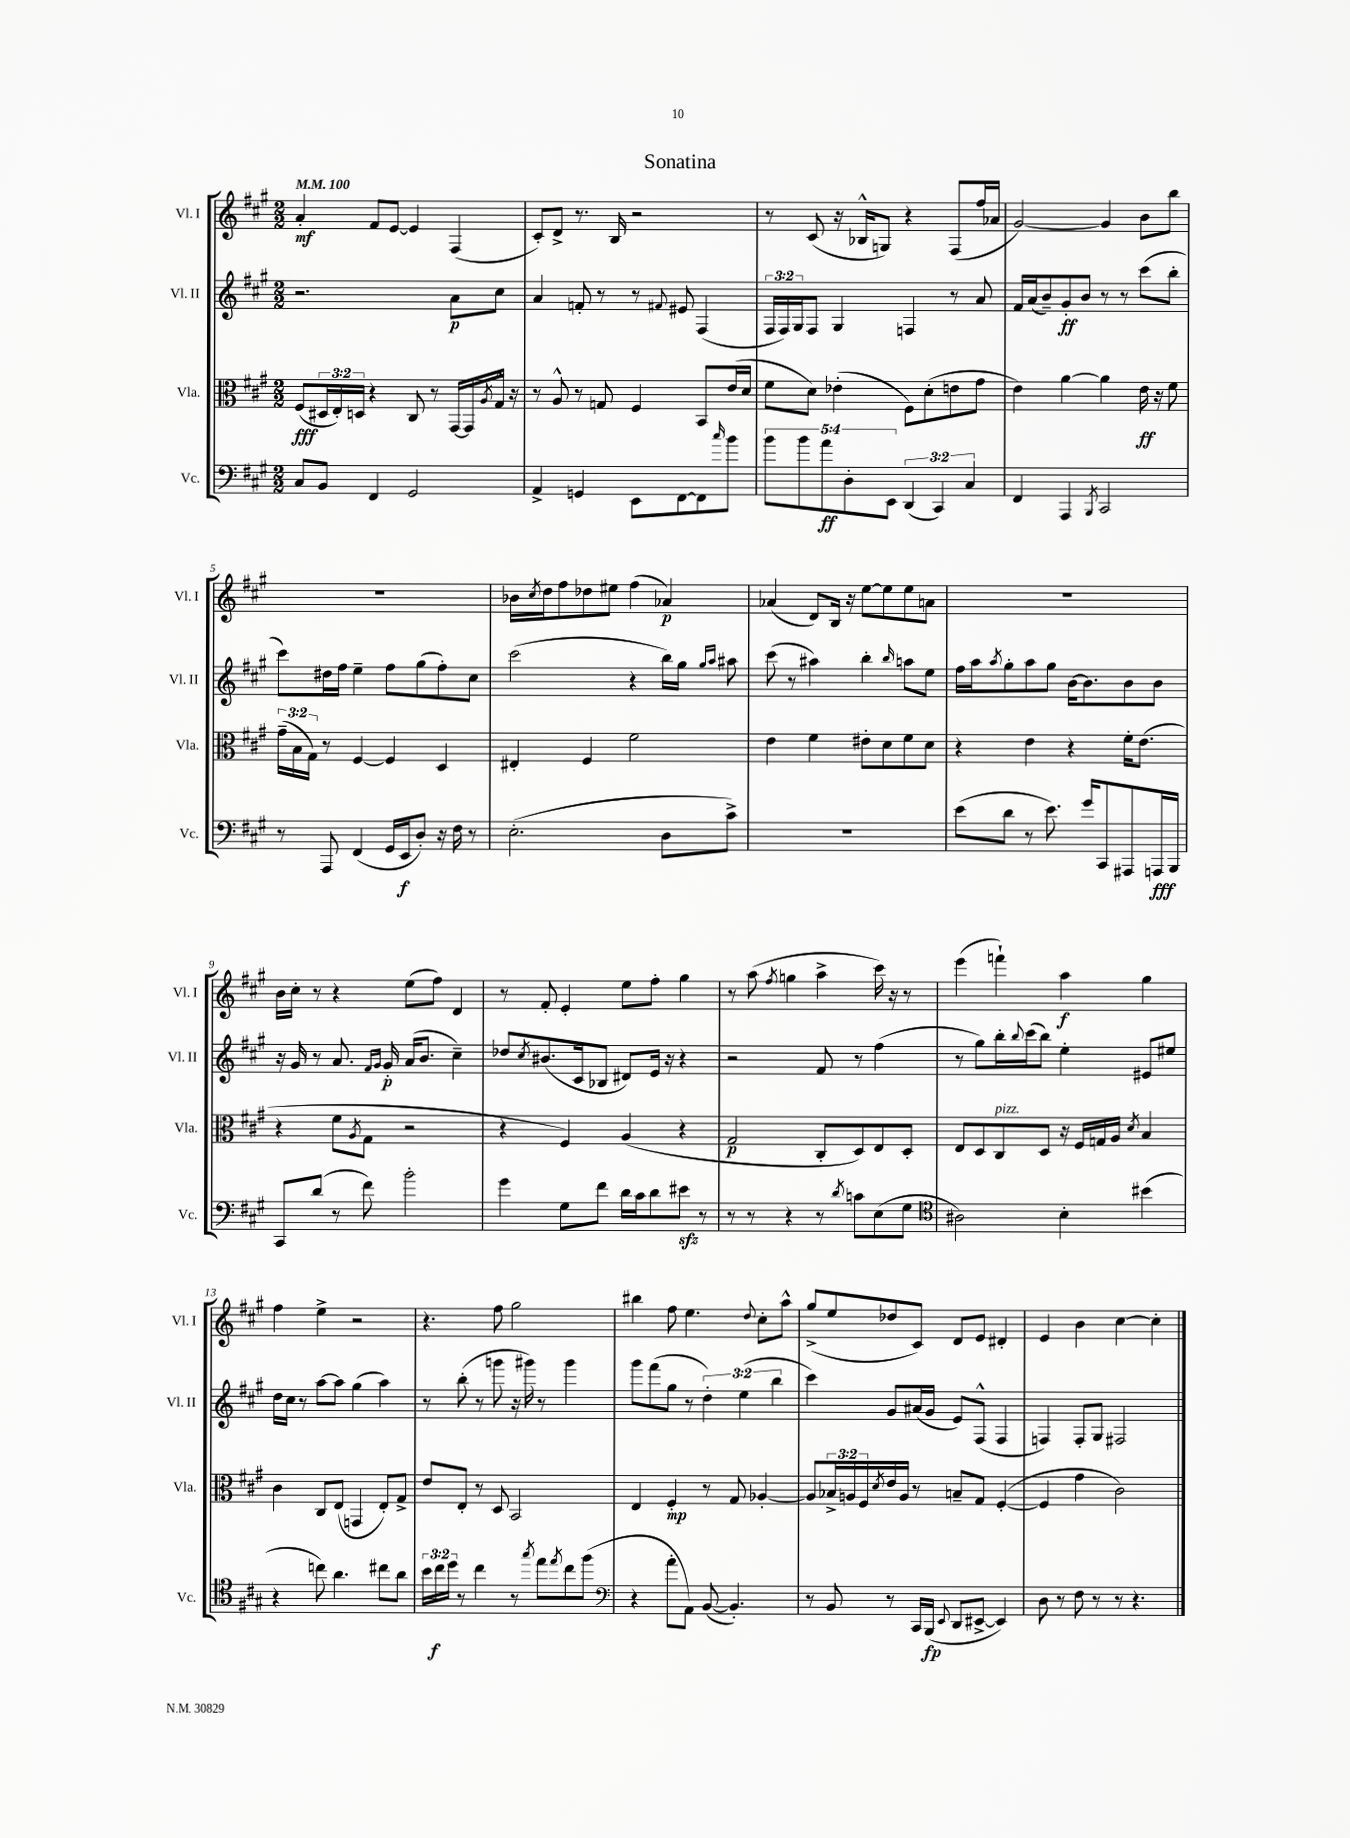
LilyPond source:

\header { title = "Sonatina" }
<<
\new StaffGroup <<
\new Staff = "s0" \with { instrumentName = "Vl. I" shortInstrumentName = "Vl. I" } {
    \clef treble \key a \major \numericTimeSignature \time 2/2 \tempo 4 = 100
    a'4-.\mf fis'8 e'8~ e'4 fis4( |
    cis'8-.) d'8-> r8. b16 r2 |
    r8 cis'8( r16 bes16-^ g8) r4 fis8( fis''16 aes'16 |
    gis'2~) gis'4 b'8 b''8 |
    R1 |
    bes'16 \acciaccatura { cis''8 } d''16 fis''8 des''8 eis''8 fis''4( aes'4\p) |
    aes'4( d'8) b16 r16 e''8~ e''8 e''8 a'8 |
    R1 |
    b'16 cis''16-. r8 r4 e''8( fis''8) d'4 |
    r8 fis'8-. e'4-. e''8 fis''8-. gis''4 |
    r8 a''8( \acciaccatura { fis''8 } g''4 a''4-> cis'''16) r16 r8 |
    e'''4( f'''4-!) a''4\f gis''4 |
    fis''4 e''4-> r2 |
    r4. fis''8 gis''2 |
    bis''4 fis''8 e''4. \appoggiatura { d''8 } cis''8-. a''8-^ |
    gis''8->( e''8 des''8 cis'8) d'8 e'8 dis'4-. |
    e'4 b'4 cis''4~ cis''4-. \bar "|." |
}
\new Staff = "s1" \with { instrumentName = "Vl. II" shortInstrumentName = "Vl. II" } {
    \clef treble \key a \major \numericTimeSignature \time 2/2 \override Staff.TupletNumber.text = #tuplet-number::calc-fraction-text
    r2. a'8\p cis''8 |
    a'4 f'8-. r8 r8 \appoggiatura { fis'8 } eis'8 fis4( |
    \tuplet 3/2 { fis16 fis16) gis16 } fis8 gis4 f4 r8 a'8 |
    fis'16 a'16( b'8--) gis'8-.\ff b'8 r8 r8 cis'''8( b''8-. |
    cis'''8) dis''16 fis''16 e''4-- fis''8 gis''8( fis''8-.) cis''8 |
    cis'''2( r4 b''16) gis''16 \grace { gis''16 a''16 } ais''8 |
    cis'''8( r8 ais''4) b''4-. \grace { b''16 } a''8 e''8 |
    fis''16 a''16 \acciaccatura { a''8 } gis''8-. a''8 gis''8 b'16~ b'8. b'8 b'8 |
    r16 gis'16 r8 a'8. \grace { fis'16 gis'16 } gis'16-.\p a'16( b'8. cis''4--) |
    des''8 \acciaccatura { cis''8 } bis'8.( cis'16 bes8 dis'8) e'16 r16 r4 |
    r2 fis'8 r8 fis''4( |
    r8 gis''8) b''16-. \appoggiatura { b''8 } cis'''16( b''8) e''4-. eis'8 eis''8 |
    d''16 cis''16 r8 a''8~ a''8 gis''4( a''4) |
    r8 b''8-.( r8 g'''8 r16 gis'''16) r8 gis'''4 |
    gis'''8 fis'''8( gis''8 r8 \tuplet 3/2 { d''4-.) e''4( b''4 } |
    cis'''4) gis'8 ais'16( gis'16 e'8) fis8-^( fis4 |
    f4) f8-. gis8 fis2 \bar "|." |
}
\new Staff = "s2" \with { instrumentName = "Vla." shortInstrumentName = "Vla." } {
    \clef alto \key a \major \numericTimeSignature \time 2/2 \override Staff.TupletNumber.text = #tuplet-number::calc-fraction-text
    fis8\fff( \tuplet 3/2 { dis16 e16-.) d16 } r4 cis8 r8 gis,16~ gis,16 \acciaccatura { a8 } gis16-^ r16 |
    r8 a8-^ r8 g8 fis4 b,8 e'16( d'16 |
    fis'8 d'8) ees'4-.( fis8) d'8-.( e'8 gis'8 |
    e'4) a'4~ a'4 e'16\ff r16 fis'8 |
    \tuplet 3/2 { gis'16--( b16 gis16) } r8 fis4~ fis4 d4 |
    eis4-. fis4 fis'2 |
    e'4 fis'4 eis'8-. d'8 fis'8 d'8 |
    r4 e'4 r4 fis'16-. e'8.( |
    r4 fis'8 \acciaccatura { a8 } gis8 r2 |
    r4 fis4) a4( r4 |
    gis2\p cis8-. d8) e8 d8-. |
    e8 d8 cis8^\markup { \italic "pizz." } d8 r16 fis16 g16 a16 \acciaccatura { d'8 } b4 |
    cis'4 cis8 e8( g,4 e8-.) gis8-> |
    e'8 e8-. r8 d8 b,2 |
    e4 fis4-.\mp r8 gis8 aes4~-. |
    aes8 \tuplet 3/2 { bes16-> a16 fis16 } \acciaccatura { d'8 } e'16 a16 r8 b8-- gis8 fis4~-.( |
    fis4 gis'4 cis'2) \bar "|." |
}
\new Staff = "s3" \with { instrumentName = "Vc." shortInstrumentName = "Vc." } {
    \clef bass \key a \major \numericTimeSignature \time 2/2 \override Staff.TupletNumber.text = #tuplet-number::calc-fraction-text
    cis8 b,8 fis,4 gis,2 |
    a,4-> g,4 e,8 fis,8~ fis,8 \grace { cis''16 } b'8 |
    \tuplet 5/4 { b'8 b'8 a'8\ff d8-. e,8 } \tuplet 3/2 { d,4( cis,4) cis4 } |
    fis,4 a,,4 \acciaccatura { b,,8 } cis,2 |
    r8 a,,8 fis,4( gis,16 e,16\f d8-.) r16 fis16 r8 |
    e2.-.( d8 cis'8->) |
    R1 |
    e'8( d'8 r8 e'8.) gis'16 cis,8 ais,,8 a,,16\fff b,,16 |
    cis,8 d'8( r8 fis'8) b'2-. |
    gis'4 gis8 fis'8 d'16 cis'16 d'8 eis'8\sfz r8 |
    r8 r8 r4 r8 \acciaccatura { d'8 } c'8 e8( gis8 |
    \clef tenor ais2) b4-. bis'4( |
    r4 c''8) a'4. cis''8 a'8 |
    \tuplet 3/2 { b'16 cis''16\f d''16 } r8 cis''4 r8 \acciaccatura { gis''8 } e''8 \acciaccatura { e''8 } cis''8 fis''8( |
    \clef bass r4 a'8-. a,8) b,8~( b,4.-.) |
    r8 b,8 r8 cis,16 b,,16\fp( \appoggiatura { e,8 } d,8 eis,8~-> eis,4) |
    d8 r8 fis8 r8 r8 r4. \bar "|." |
}
>>
>>
